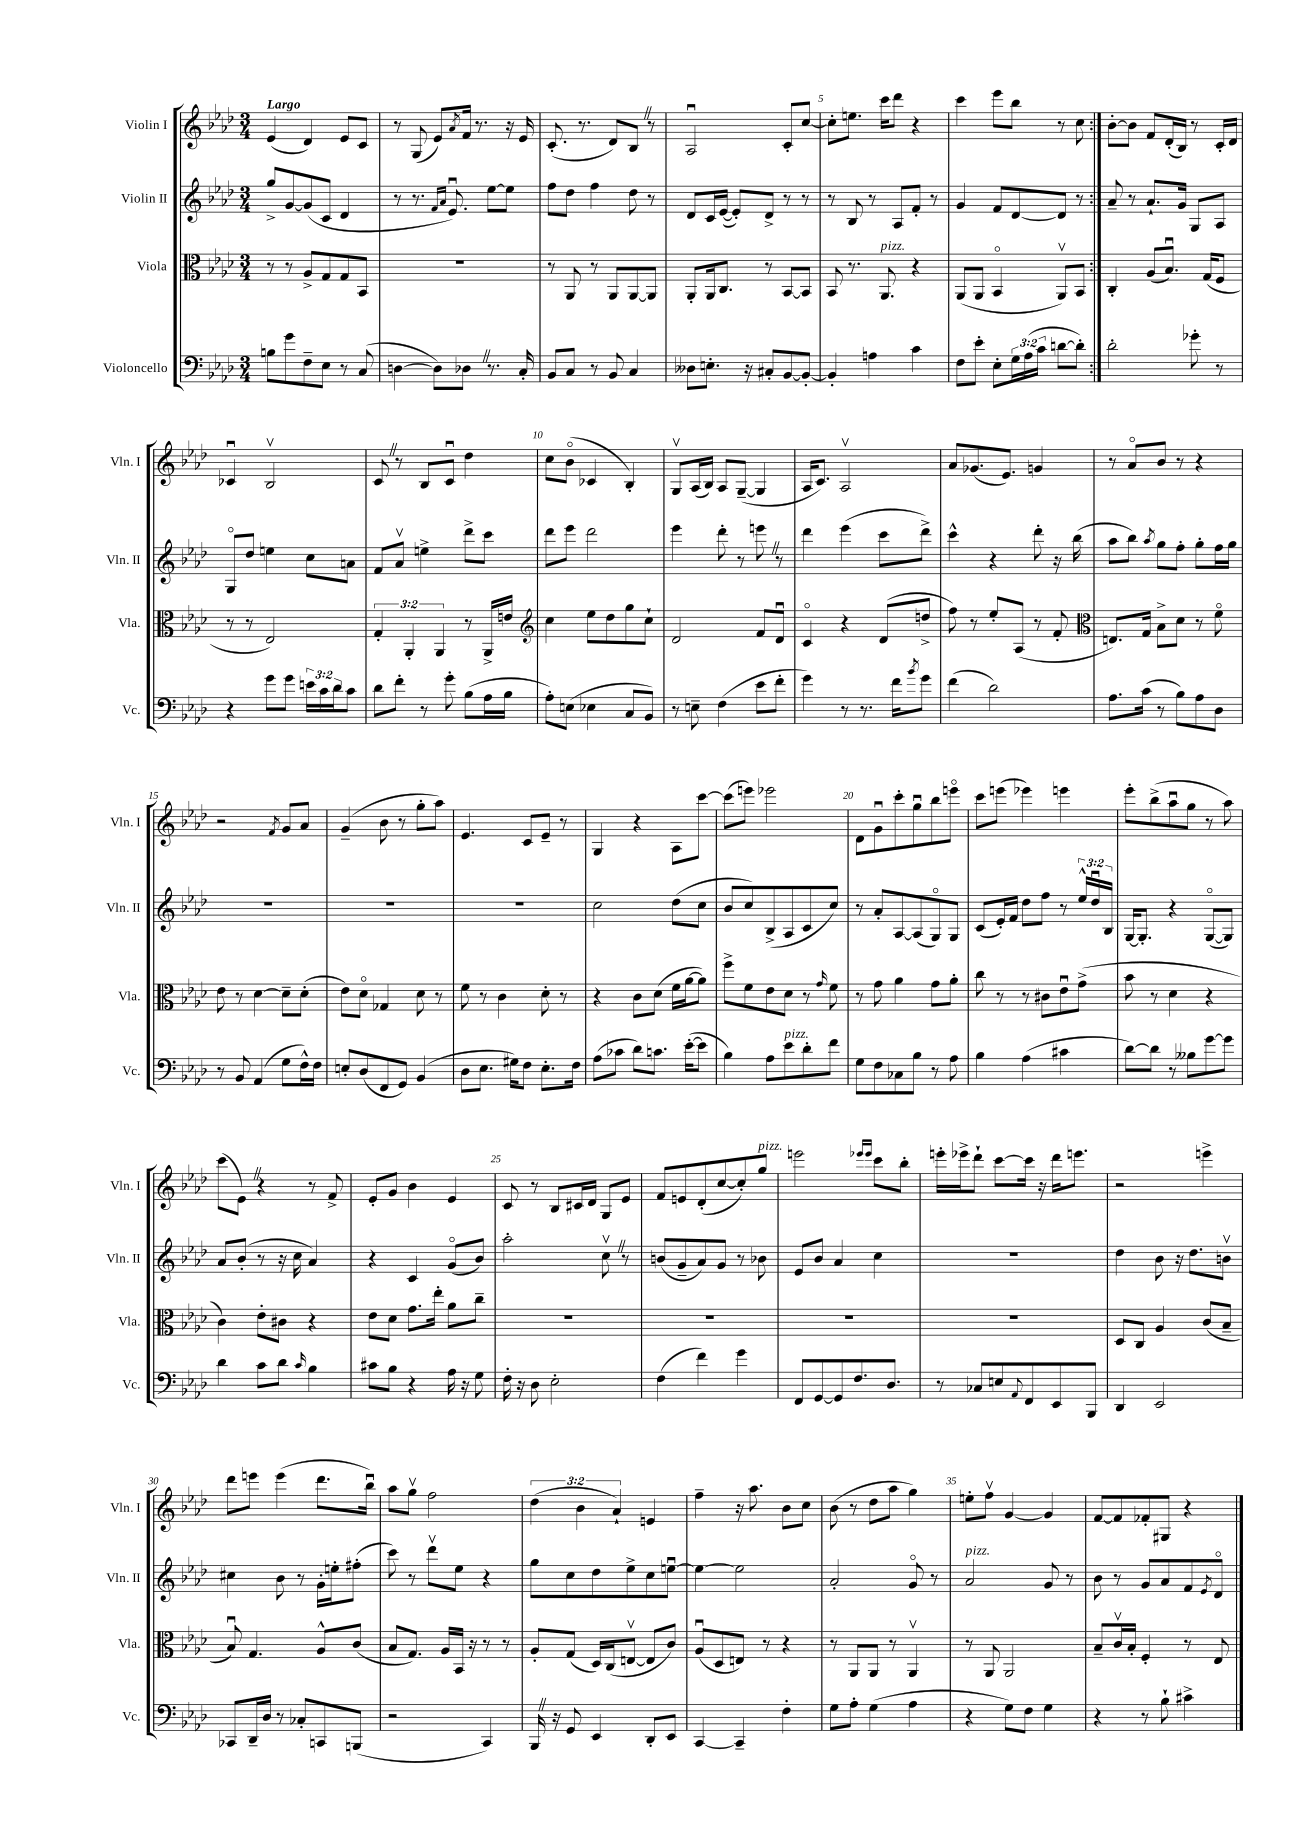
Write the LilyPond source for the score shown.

<<
\new StaffGroup <<
\new Staff = "s0" \with { instrumentName = "Violin I" shortInstrumentName = "Vln. I" } {
    \clef treble \key aes \major \numericTimeSignature \time 3/4 \override Staff.TupletNumber.text = #tuplet-number::calc-fraction-text \tempo "Largo"
    \repeat volta 2 { ees'4( des'4) ees'8 c'8 |
    r8 g8( ees'8) \acciaccatura { aes'8 } f'16 r8. r16 ees'16 |
    c'8.-.( r8. des'8) bes8 \once \override BreathingSign.text = \markup { \musicglyph "scripts.caesura.straight" } \breathe r8 |
    aes2\downbow c'8-. c''8~ |
    c''8-. e''8. c'''16 des'''8 r4 |
    c'''4 ees'''8 bes''8 r8 c''8 | }
    bes'8~-. bes'8 f'8 des'16-.( bes16) r8 c'16-. des'16 |
    ces'4\downbow bes2\upbow |
    c'8 \once \override BreathingSign.text = \markup { \musicglyph "scripts.caesura.straight" } \breathe r8 bes8 c'8\downbow des''4 |
    c''8 bes'8\flageolet( ces'4 bes4-.) |
    g8\upbow aes16( bes16) aes8 g8~--( g4 |
    aes16 c'8.) aes2\upbow |
    aes'8 ges'8.( ees'8.) g'4 |
    r8 aes'8\flageolet bes'8 r8 r4 |
    r2 \acciaccatura { f'8 } g'8 aes'8 |
    g'4--( bes'8 r8 g''8-. aes''8) |
    ees'4. c'8 ees'8-- r8 |
    g4 r4 aes8 c'''8~ |
    c'''8( e'''8) ees'''2 |
    des'8 g'8\downbow c'''8-. g''8\downbow bes''8 e'''8\flageolet |
    c'''8 e'''8( ees'''4) e'''4 |
    ees'''8-. bes''8->( aes''8\downbow g''8 r8 aes''8) |
    c'''8( ees'8) \once \override BreathingSign.text = \markup { \musicglyph "scripts.caesura.straight" } \breathe r4 r8 f'8-> |
    ees'8-. g'8 bes'4 ees'4 |
    c'8 r8 bes8 cis'16 des'16 g8 ees'8 |
    f'8 e'8 des'8-.( c''8~ c''8-.) g''8^\markup { \italic "pizz." } |
    e'''2 \grace { ees'''16 ees'''16 } c'''8 bes''8-. |
    e'''16-. ees'''16-> des'''8-! c'''8~ c'''16 r16 des'''16 e'''8. |
    r2 e'''4-> |
    des'''8 e'''8 e'''4( des'''8. bes''16\downbow) |
    aes''8 g''8\upbow f''2 |
    \tuplet 3/2 { des''4( bes'4 aes'4-!) } e'4 |
    f''4-- r16 aes''8. bes'8 c''8 |
    bes'8( r8 des''8 aes''8 g''4) |
    e''8-. f''8\upbow g'4~ g'4 |
    f'8~ f'8 fes'8-. gis8 r4 \bar "|." |
}
\new Staff = "s1" \with { instrumentName = "Violin II" shortInstrumentName = "Vln. II" } {
    \clef treble \key aes \major \numericTimeSignature \time 3/4 \override Staff.TupletNumber.text = #tuplet-number::calc-fraction-text
    \repeat volta 2 { g''8-> g'8~ g'8( c'8 des'4 |
    r8 r8. \grace { f'16 aes'16 } ees'8.\downbow) ees''8~ ees''8 |
    f''8 des''8 f''4 des''8 r8 |
    des'8 c'16 ees'16~( ees'8-.) des'8-> r8 r8 |
    r8 bes8 r8 aes8 f'8-. r8 |
    g'4 f'8 des'8~ des'8 r8 | }
    aes'8-- r8 aes'8.-! g'16 g8 aes8 |
    g8\flageolet des''8 e''4 c''8 a'8 |
    f'8 aes'8\upbow e''4-> des'''8-> c'''8 |
    des'''8 ees'''8 des'''2 |
    ees'''4 des'''8-. r8 e'''8 \once \override BreathingSign.text = \markup { \musicglyph "scripts.caesura.straight" } \breathe r8 |
    des'''4 ees'''4( c'''8 des'''8->) |
    c'''4-^ r4 des'''8-. r16 bes''16( |
    aes''8 bes''8) \acciaccatura { aes''8 } g''8 f''8-. g''8-. f''16 g''16 |
    R2. |
    R2. |
    R2. |
    c''2 des''8( c''8 |
    bes'8 c''8) bes8->( aes8 c'8 c''8) |
    r8 aes'8-. aes8~ aes8( g8\flageolet) g8 |
    c'8( ees'16-.) f'16 des''8 f''8 r8 \tuplet 3/2 { ees''16-^ des''16\downbow bes16 } |
    g16~ g8.-. r4 g8~\flageolet( g8) |
    aes'8 bes'8-.( r8 r16 c''16 aes'4) |
    r4 c'4 g'8\flageolet( bes'8) |
    aes''2-. c''8\upbow \once \override BreathingSign.text = \markup { \musicglyph "scripts.caesura.straight" } \breathe r8 |
    b'8( g'8-- aes'8) g'8 r8 bes'8 |
    ees'8 bes'8 aes'4 c''4 |
    R2. |
    des''4 bes'8 r16 des''8. b'8\upbow |
    cis''4 bes'8 r8 g'16-. e''16-. fis''8-.( |
    c'''8) r8 des'''8\upbow ees''8 r4 |
    g''8 c''8 des''8 ees''8-> c''8 e''8~\downbow |
    e''4~ e''2 |
    aes'2-. g'8\flageolet r8 |
    aes'2^\markup { \italic "pizz." } g'8 r8 |
    bes'8 r8 g'8 aes'8 f'8 \acciaccatura { ees'8 } des'8\flageolet \bar "|." |
}
\new Staff = "s2" \with { instrumentName = "Viola" shortInstrumentName = "Vla." } {
    \clef alto \key aes \major \numericTimeSignature \time 3/4 \override Staff.TupletNumber.text = #tuplet-number::calc-fraction-text
    \repeat volta 2 { r8 r8 aes8-> g8 g8 bes,8 |
    R2. |
    r8 aes,8 r8 aes,8 aes,8~ aes,8 |
    aes,8-. aes,16 c8. r8 bes,8~ bes,8 |
    bes,8 r8. aes,8.^\markup { \italic "pizz." } r4 |
    aes,8( aes,8 bes,4\flageolet aes,8\upbow) bes,8 | }
    c4-. aes8( bes8.\downbow) g16( f8 |
    r8 r8 ees2) |
    \tuplet 3/2 { g4-. aes,4-. aes,4 } r8 aes,16-> e'16 |
    \clef treble c''4 ees''8 des''8 g''8 c''8-! |
    des'2 f'8 des'8\downbow |
    c'4\flageolet r4 des'8( d''8-> |
    f''8) r8 ees''8-. aes8( r8 f'8-. |
    \clef alto e8.) g16 bes8-> des'8 r8 f'8\flageolet |
    ees'8 r8 des'4~ des'8-- des'8-.( |
    ees'8) des'8\flageolet ges4 des'8 r8 |
    f'8 r8 c'4 des'8-. r8 |
    r4 c'8 des'8( f'16 aes'16~ aes'8) |
    f''8-> f'8 ees'8 des'8 r8 \grace { g'16 } f'8 |
    r8 g'8 aes'4 g'8 aes'8-. |
    c''8 r8 r8 cis'8 ees'8\downbow g'8->( |
    bes'8 r8 des'4 r4 |
    c'4) ees'8-. cis'8 r4 |
    ees'8 des'8 g'8. ees''16-. aes'8 c''8-- |
    R2. |
    R2. |
    R2. |
    R2. |
    des8 c8 aes4 c'8( bes8-- |
    bes8\downbow) g4. aes8-^ c'8( |
    bes8 g8.) aes16 bes,16 r16 r8 r8 |
    aes8-. g8( des16) c16( e8~\upbow e8 c'8) |
    aes8\downbow( des8 e8) r8 r4 |
    r8 aes,8 aes,8 r8 aes,4\upbow |
    r8 aes,8 aes,2 |
    bes8-- c'16\upbow bes16-. f4-. r8 ees8 \bar "|." |
}
\new Staff = "s3" \with { instrumentName = "Violoncello" shortInstrumentName = "Vc." } {
    \clef bass \key aes \major \numericTimeSignature \time 3/4 \override Staff.TupletNumber.text = #tuplet-number::calc-fraction-text
    \repeat volta 2 { b8 g'8 f8-- ees8 r8 c8( |
    d4~ d8) des8 \once \override BreathingSign.text = \markup { \musicglyph "scripts.caesura.straight" } \breathe r8. c16-. |
    bes,8 c8 r8 bes,8 c4 |
    deses8 e8.-. r16 cis8-. bes,8~ bes,8~-. |
    bes,4-. a4 c'4 |
    f8 ees'8-. ees8-. \tuplet 3/2 { g16 aes16( c'16 } d'8~ d'8-.) | }
    des'2-. ges'8-. r8 |
    r4 g'8 g'8 \tuplet 3/2 { e'16 c'16 des'16 } c'8 |
    des'8 f'8-. r8 g'8-. bes8( aes16 bes16 |
    aes8-.) e8( ees4 c8 bes,8) |
    r8 e8-- f4( ees'8 f'8-. |
    g'4) r8 r8. f'16 \acciaccatura { bes'8 } g'8 |
    f'4( des'2) |
    aes8. c'16( r8 bes8) aes8 des8 |
    r8 bes,8 aes,4( g8 f16-^) f16 |
    e8-. des8( f,8 g,8) bes,4( |
    des8 ees8. gis16) f8 ees8.-. f16 |
    aes8( ces'8 des'8) c'8. ees'16~-.( ees'8 |
    bes4) aes8 ees'8^\markup { \italic "pizz." } des'8-. f'8 |
    g8 f8 ces8 bes8 r8 aes8 |
    bes4 aes4( cis'4 |
    des'8~) des'8 r8 beses8 g'8~ g'8 |
    des'4 c'8 des'8 \grace { c'16 } bes4 |
    cis'8 bes8 r4 aes16 r16 g8 |
    f16-. r16 des8 ees2-. |
    f4( f'4) g'4 |
    f,8 g,8~ g,8 f8. des8. |
    r8 ces8 e8 \appoggiatura { aes,8 } f,8 ees,8 bes,,8 |
    des,4 ees,2 |
    ces,8 des,16-- des16 r8 ces8-. c,8 b,,8( |
    r2 c,4) |
    bes,,16 \once \override BreathingSign.text = \markup { \musicglyph "scripts.caesura.straight" } \breathe r16 g,8 ees,4 des,8-. ees,8 |
    c,4~ c,4-- f4-. |
    g8 aes8-. g4( aes4 |
    r4 g8) f8 g4 |
    r4 r8 bes8-! cis'4-> \bar "|." |
}
>>
>>
\layout { \context { \Score \override BarNumber.break-visibility = ##(#f #t #t) barNumberVisibility = #(every-nth-bar-number-visible 5) } }
